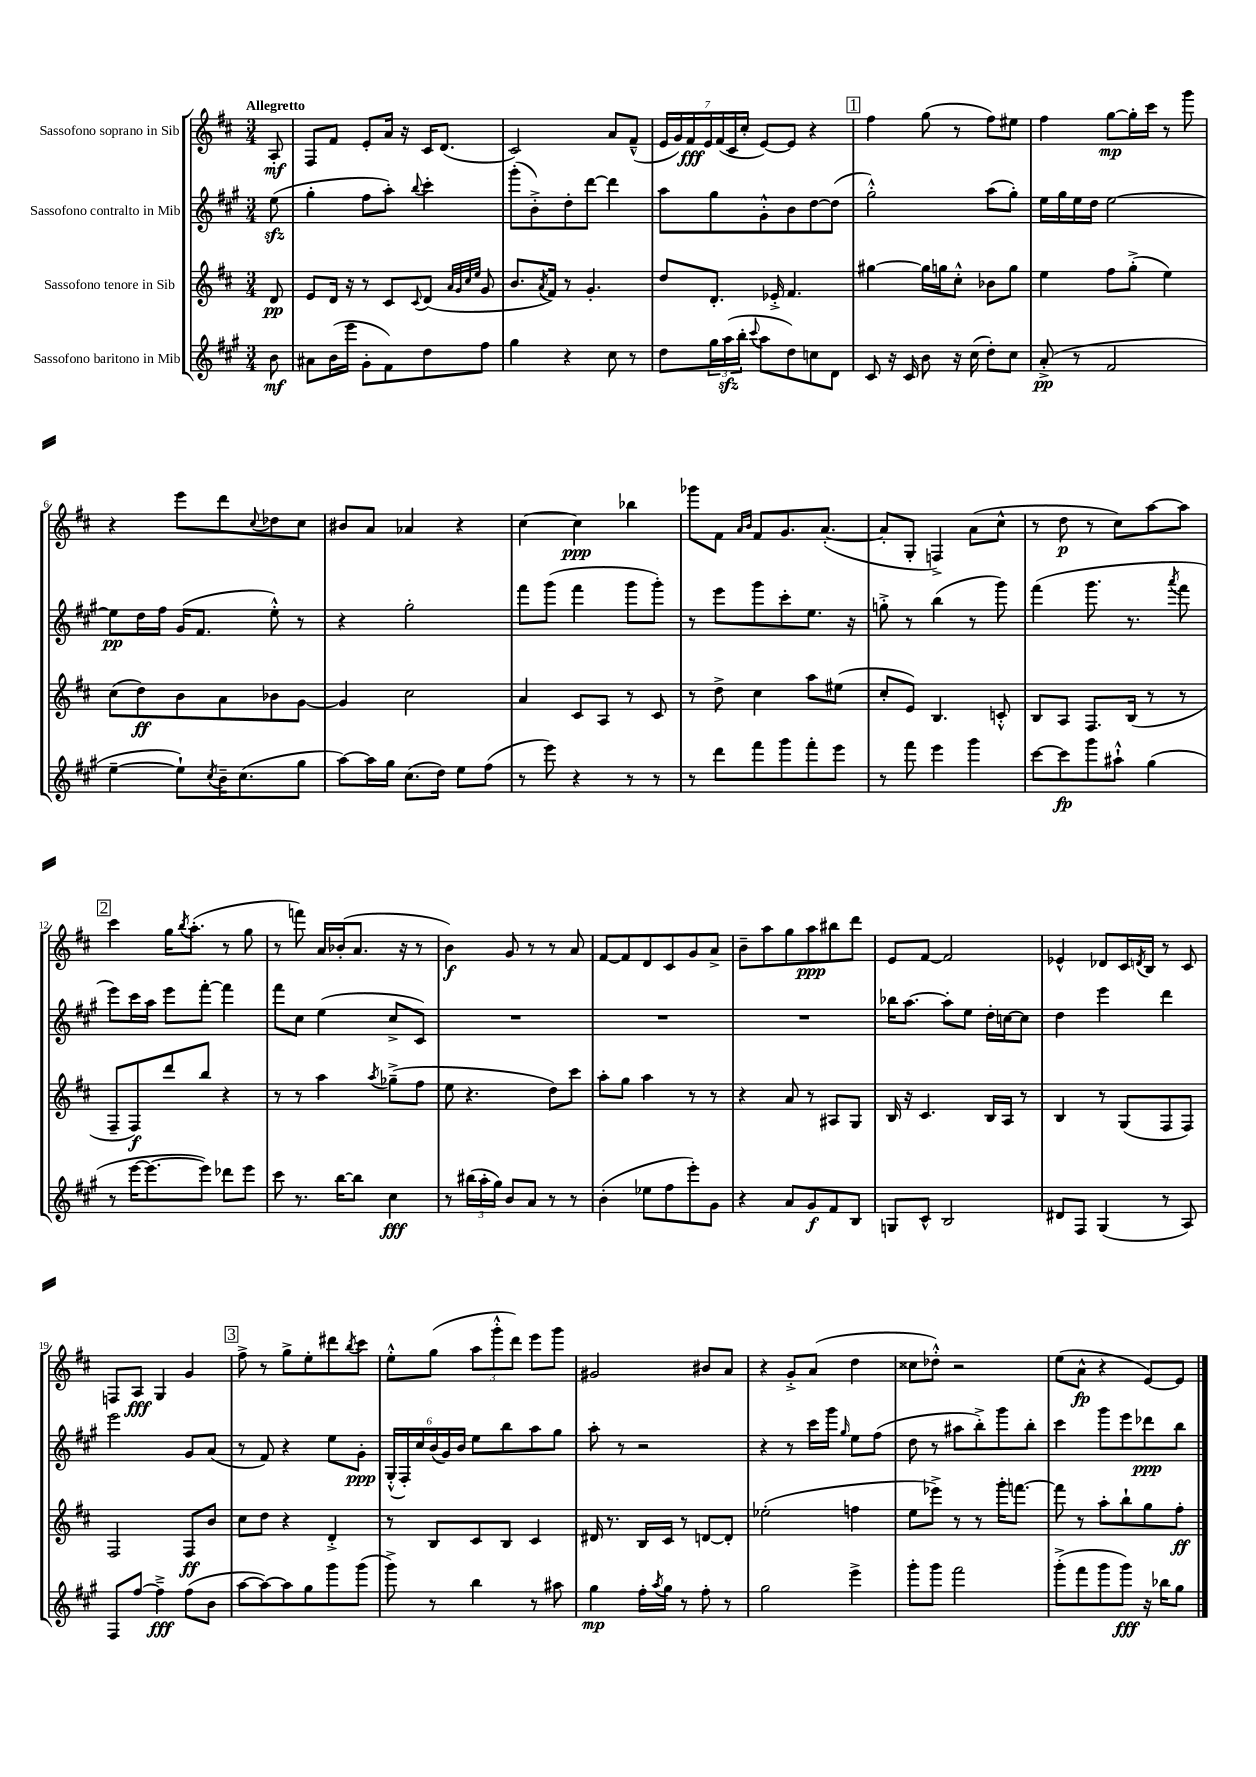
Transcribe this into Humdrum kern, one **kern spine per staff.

**kern	**kern	**kern	**kern
*staff4	*staff3	*staff2	*staff1
*clefG2	*clefG2	*clefG2	*clefG2
*k[f#c#g#]	*k[f#c#]	*k[f#c#g#]	*k[f#c#]
*M3/4	*M3/4	*M3/4	*M3/4
8b	8d	(8ee	8A'
=	=	=	=
8a#	8e	4gg#'	8F#
(16b	16d	.	8f#
16eee	16r	.	.
8g#'	8r	8ff#	8e'
8f#)	8c#	8aa')	16a
.	.	.	16r
.	8qqc#	8qqbb	.
8dd	(8d	4ccc#'	16c#
.	.	.	(8.d
.	32qqa	.	.
.	32qqg	.	.
.	32qqcc#	.	.
.	32qqee	.	.
8ff#	8g	.	.
=	=	=	=
4gg#	8.b	(8ggg#'	2c#)
.	.	8b'^)	.
.	8qa	.	.
.	16f#)	.	.
4r	8r	8dd'	.
.	4.g'	[8ddd	.
8cc#	.	4ddd]	8a
8r	.	.	(8f#~^^
=	=	=	=
8dd	8dd	8aa	28e
.	.	.	28g)
.	.	.	28f#
.	.	.	28e
24gg#	8.d'	8gg#	.
.	.	.	(28f#
(24aa	.	.	.
.	.	.	28c#
24bb'	.	.	.
.	.	.	28cc#'
8qqccc#	.	.	.
8aa	.	8g#'^^	[8e)
.	16e-'^	.	.
8dd)	4.f#	8b	8e]
8cc	.	[8dd	4r
8d	.	(8dd]	.
=	=	=	=
8c#	[4gg#	2gg#'^^)	4ff#
16r	.	.	.
16c#	.	.	.
8b	16gg#]	.	(8gg
.	16gg	.	.
16r	8cc#'^^	.	8r
(16cc#	.	.	.
8dd')	8b-	(8aa	8ff#)
8cc#	8gg	8gg#')	8ee#
=	=	=	=
(8a'^	4ee	16ee	4ff#
.	.	16gg#	.
8r	.	16ee	.
.	.	16dd	.
2f#	8ff#	[2ee	[8gg
.	(8gg'^	.	16gg']
.	.	.	16ccc#
.	4ee)	.	8r
.	.	.	8ggg
=	=	=	=
[4ee~	(8cc#	8ee]	4r
.	8dd)	16dd	.
.	.	16ff#	.
8ee`])	8b	(16g#	8eee
.	.	8.f#	.
8qcc#	.	.	.
16b~	8a	.	8ddd
(8.cc#	.	.	.
.	.	.	8qqcc#
.	8b-	8ee'^^)	8dd-
8gg#	[8g	8r	8cc#
=	=	=	=
[8aa)	4g]	4r	8b#
16aa]	.	.	8a
16gg#	.	.	.
(8.cc#	2cc#	2gg#'	4a-
16dd)	.	.	.
8ee	.	.	4r
(8ff#	.	.	.
=	=	=	=
8r	4a	8fff#	[4cc#
8eee)	.	(8ggg#	.
4r	8c#	4fff#	4cc#]
.	8A	.	.
8r	8r	8ggg#	4bb-
8r	8c#	8ggg#')	.
=	=	=	=
8r	8r	8r	8ggg-
8ddd	8dd^	8eee	8f#
.	.	.	16qqa
.	.	.	16qqb
8fff#	4cc#	8ggg#	8f#
8ggg#	.	8ccc#'	8.g
8fff#'	8aa	8.ee	.
.	.	.	([8.a'
8eee	(8ee#	.	.
.	.	16r	.
=	=	=	=
8r	8cc#'	8gg'^	8a']
8fff#	8e)	8r	8G'
4eee	4.B	(4bb	4F^)
4ggg#	.	8r	(8a
.	8c'^^	8ggg#)	8cc#^^
=	=	=	=
[8ccc#	8B	(4fff#	8r
8ccc#]	8A	.	8dd
8ggg#	8.F#	8.ggg#	8r
8aa#`^^	.	.	8cc#)
.	(16B	8.r	.
(4gg#	8r	.	[8aa
.	.	8qaaa	.
.	8r	8fff#	8aa]
=	=	=	=
8r	8F#~	8eee)	4ccc#
[16eee	8F#)	16ccc#	.
8.eee_	.	16aa	.
.	8ddd	8eee	16gg
.	.	.	8qbb
.	.	.	(8.aa'
8eee])	8bb	[8fff#'	.
8ddd-	4r	4fff#]	8r
8eee	.	.	8gg
=	=	=	=
8ccc#	8r	8fff#	8r
8.r	8r	8cc#	8fff)
.	4aa	(4ee	16a
[16bb	.	.	(16b-'
8bb]	.	.	8.a
.	8qaa	.	.
4cc#	(8gg-~^	8cc#^	.
.	.	.	16r
.	8ff#	8c#)	8r
=	=	=	=
8r	8ee	2.r	4b)
(24bb#	4.r	.	.
24aa'	.	.	.
24gg#)	.	.	.
8b	.	.	8g
8a	.	.	8r
8r	8dd)	.	8r
8r	8ccc#	.	8a
=	=	=	=
(4b'	8aa'	2.r	[8f#
.	8gg	.	8f#]
8ee-	4aa	.	8d
8ff#	.	.	8c#
8eee')	8r	.	8g
8g#	8r	.	8a^
=	=	=	=
4r	4r	2.r	8b~
.	.	.	8aa
8a	8a	.	8gg
8g#	8r	.	8aa
8f#	8A#	.	8bb#
8B	8G	.	8ddd
=	=	=	=
8G	16B	16bb-	8e
.	16r	[8.aa	.
8c#^^	4.c#	.	[8f#
2B	.	8aa']	2f#]
.	.	8ee	.
.	16B	16dd'	.
.	16A	[16cc	.
.	8r	8cc]	.
=	=	=	=
8d#	4B	4dd	4e-^^
8F#	.	.	.
(4G#	8r	4eee	8d-
.	(8G	.	16c#
.	.	.	8qd
.	.	.	16B
8r	8F#	4ddd	8r
8A)	8F#)	.	8c#
=	=	=	=
8F#	2F#	2eee	8F
[8ff#	.	.	8A
4ff#~^]	.	.	4G
(8ff#	8F#	8g#	4g
8b	8b	(8a	.
=	=	=	=
[8aa	8cc#	8r	8ff#^
8aa_)	8dd	8f#)	8r
8aa]	4r	4r	8gg^
8gg#	.	.	8ee'
8ggg#	4d'^	8ee	8ddd#
.	.	.	8qbb
(8ggg#	.	8g#'	8ccc#
=	=	=	=
8ggg#^)	8r	(24G#'^^	8ee'^^
.	.	24F#')	.
.	.	24cc#	.
8r	8B	(24b	(8gg
.	.	24g#)	.
.	.	24b	.
4bb	8c#	8ee	12aa
.	.	.	12ggg'^^
.	8B	8bb	.
.	.	.	12ddd)
8r	4c#	8aa	8eee
8aa#	.	8gg#	8ggg
=	=	=	=
4gg#	16d#	8aa'	2g#
.	8.r	.	.
.	.	8r	.
16ff#'	16B	2r	.
8qaa	.	.	.
16gg#	16c#	.	.
8r	8r	.	.
8ff#'	[8d	.	8b#
8r	8d']	.	8a
=	=	=	=
2gg#	(2ee-'	4r	4r
.	.	8r	8g'^
.	.	16ccc#	(8a
.	.	16ggg#	.
.	.	16qqgg#	.
4eee^	4ff	8ee	4dd
.	.	(8ff#	.
=	=	=	=
8ggg#'	8ee	8dd	8cc##
8ggg#	8eee-^)	8r	8dd-'^^)
2fff#	8r	8aa#	2r
.	8r	8bb'^)	.
.	16ggg'	8ggg#	.
.	[8.fff	.	.
.	.	8bb'	.
=	=	=	=
(8ggg#'^	8fff]	4ccc#	(8ee
8fff#	8r	.	8a^^
8ggg#	8aa'	8ggg#	4r
8ggg#)	8bb`	8eee	.
16r	8gg	8ddd-	[8e)
16bb-	.	.	.
8gg#	8ff#'	8bb	8e]
==	==	==	==
*-	*-	*-	*-
